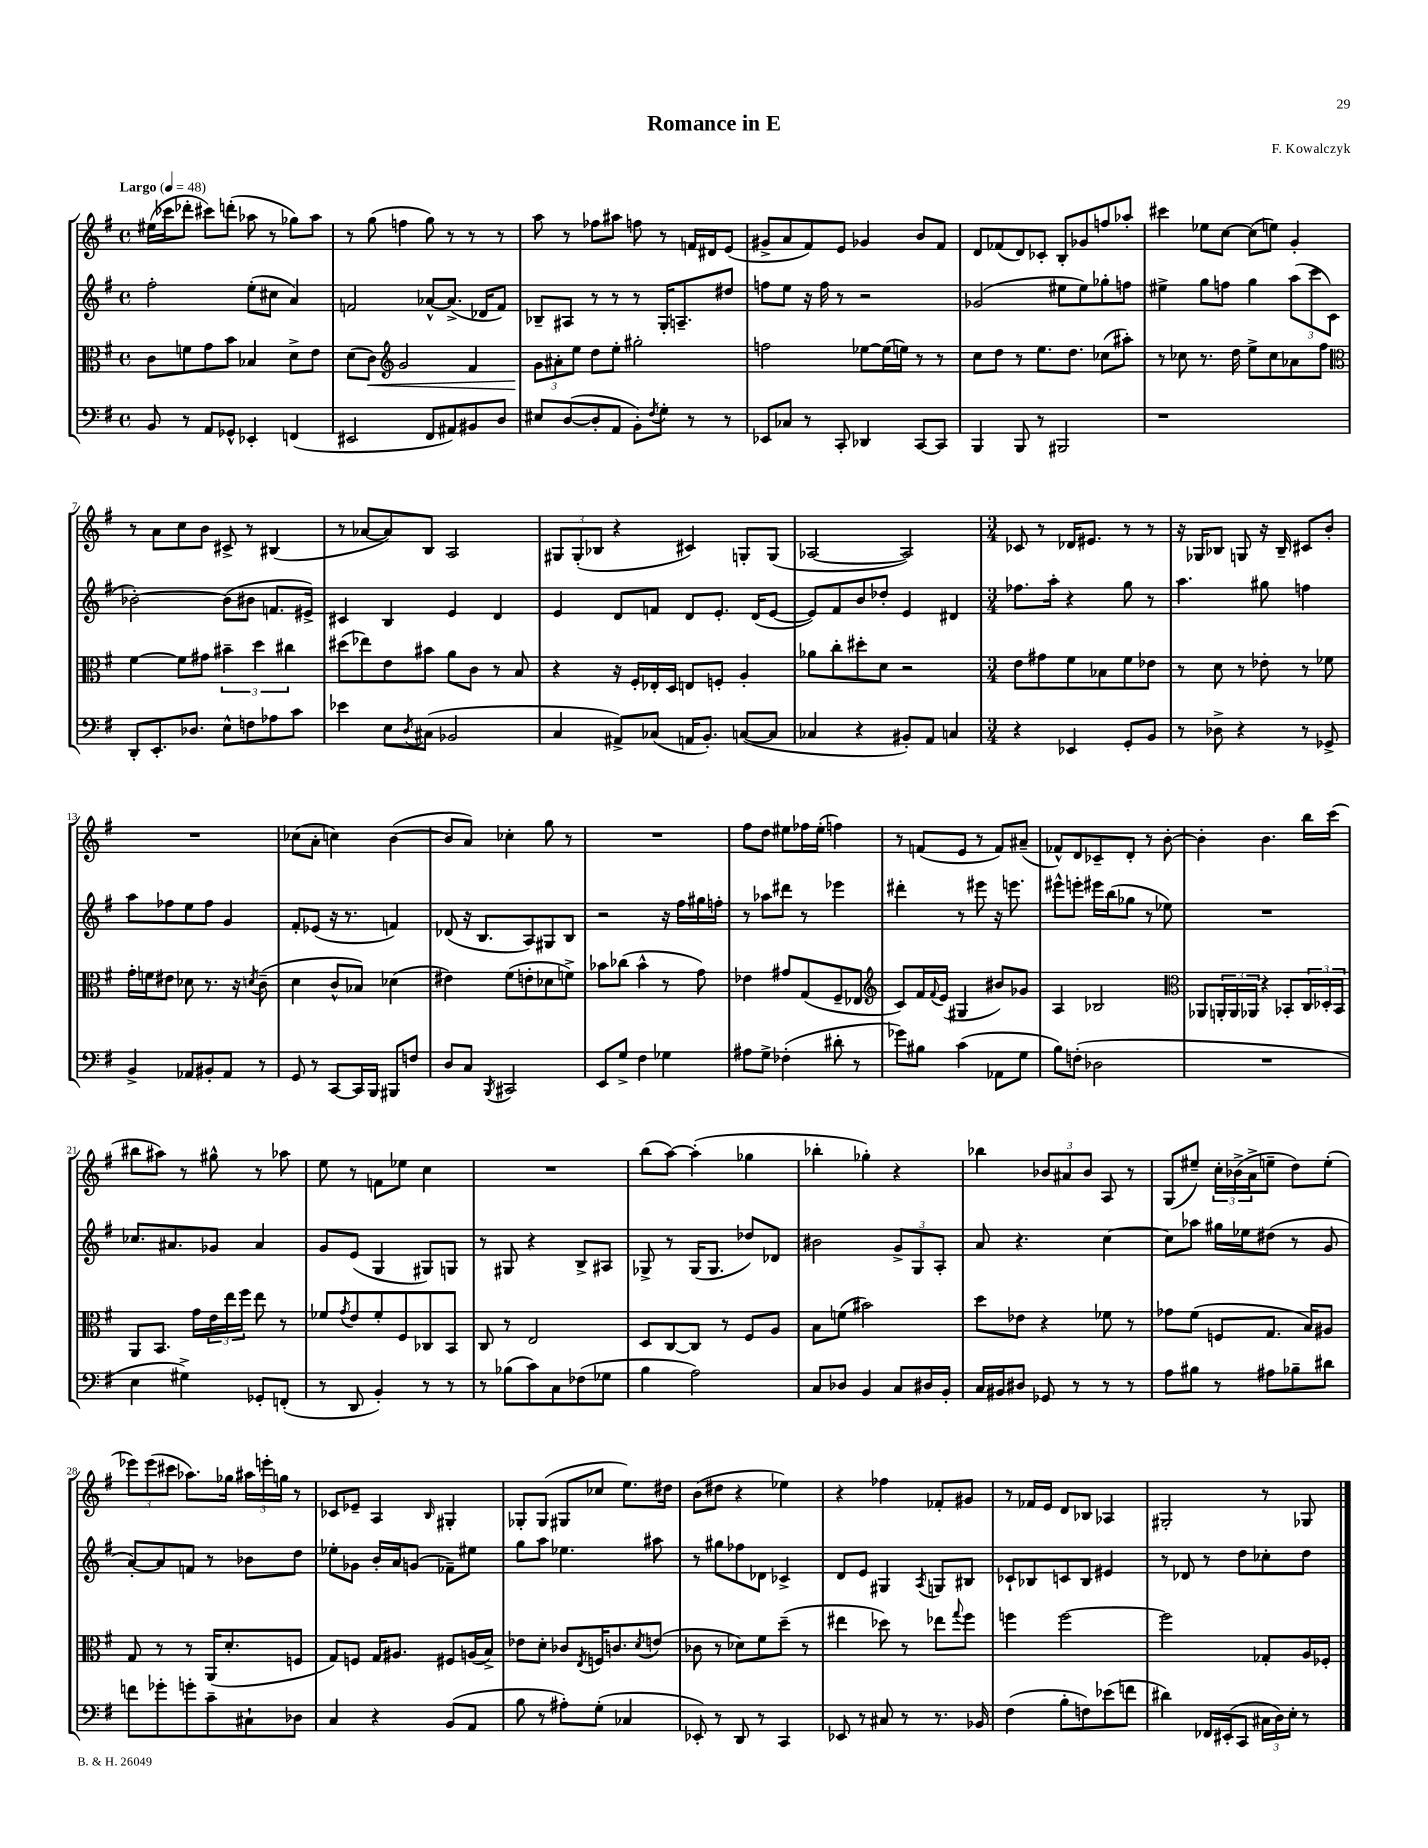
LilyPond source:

\header { title = "Romance in E" composer = "F. Kowalczyk" }
<<
\new StaffGroup <<
\new Staff = "s0" {
    \clef treble \key g \major \defaultTimeSignature \time 4/4 \tempo "Largo" 4 = 48
    eis''16( ces'''16 des'''8-. cis'''8) d'''8-.( aes''8 r8 ges''8) aes''8 |
    r8 g''8( f''4 g''8) r8 r8 r8 |
    a''8 r8 fes''8 ais''8 f''8 r8 f'16 dis'16 e'8( |
    gis'8-> a'8 fis'8) e'8 ges'4 b'8 fis'8 |
    d'8 fes'8( d'8) ces'8-. b8-. ges'8 f''8 aes''8-. |
    cis'''4 ees''8 c''8~ c''8( e''8) g'4-. |
    r8 a'8 c''8 b'8 cis'8-> r8 bis4( |
    r8 aes'8~ aes'8) b8 a2 |
    \tuplet 3/2 { gis8 gis8-.( bes8 } r4 cis'4) g8-. g8( |
    aes2~ aes2) |
    \numericTimeSignature \time 3/4 ces'8 r8 des'16 eis'8. r8 r8 |
    r16 ges16 bes8 g8 r16 bes16-- cis'8 b'8-. |
    R2. |
    ces''8( a'8-. c''4) b'4~( |
    b'8 a'8) ces''4-. g''8 r8 |
    R2. |
    fis''8 d''8 eis''8 fes''16 eis''16-.( f''4) |
    r8 f'8( e'8 r8 f'8) ais'8--( |
    fes'8-^) d'8 ces'8-- d'8-. r8 b'8~-. |
    b'4-. b'4. b''16 c'''16( |
    bis''8 ais''8) r8 gis''8-^ r8 aes''8 |
    e''8 r8 f'8 ees''8 c''4 |
    R2. |
    b''8( a''8~) a''4-.( ges''4 |
    bes''4-. ges''4-.) r4 |
    bes''4 \tuplet 3/2 { bes'8 ais'8 bes'8 } a8 r8 |
    g8( eis''8--) \tuplet 3/2 { c''16-. bes'16->( a'16-> } e''8-- d''8) e''8-.( |
    \tuplet 3/2 { ees'''8) ees'''8( cis'''8 } aes''8.) ges''16 \tuplet 3/2 { ais''16 e'''16-. g''16 } r8 |
    ces'8 ees'8-- a4 \grace { b16 } gis4-. |
    ges8-. ges8( gis8 ces''8 e''8.) dis''16 |
    b'8( dis''8 r4 ees''4) |
    r4 fes''4 fes'8-. gis'8 |
    r8 fes'16 e'16 d'8 bes8 aes4 |
    gis2-. r8 ges8 \bar "|." |
}
\new Staff = "s1" {
    \clef treble \key g \major \defaultTimeSignature \time 4/4
    fis''2-. e''8-.( cis''8 a'4) |
    f'2 aes'8~-^ aes'8.->( des'16 f'8) |
    bes8-- ais8 r8 r8 r8 g16-. a8.-- dis''8 |
    f''8 e''8 r16 f''16 r8 r2 |
    ges'2( eis''8 eis''8) ges''8-. f''8 |
    eis''4-> g''8 f''8 g''4 \tuplet 3/2 { a''8( c'''8 c'8 } |
    bes'2~-.) bes'8( bis'8 f'8. eis'16->) |
    cis'4 b4 e'4 d'4 |
    e'4 d'8 f'8 d'8 e'8.-. d'16( e'8~ |
    e'8) fis'8 b'8 des''8-. e'4 dis'4 |
    \numericTimeSignature \time 3/4 fes''8. a''16-. r4 g''8 r8 |
    a''4. gis''8 f''4 |
    a''8 fes''8 e''8 fes''8 g'4 |
    fis'8-. ees'8( r16 r8. f'4) |
    des'8( r16 b8. a8) gis8 b8 |
    r2 r16 fis''16 gis''16 f''16-. |
    r8 aes''8 dis'''8 r8 ees'''4 |
    dis'''4-. r8 eis'''8 r16 e'''8. |
    eis'''8-^ e'''8-. eis'''16 b''16( ges''8 r8 ees''8) |
    R2. |
    ces''8. ais'8. ges'8 ais'4 |
    g'8 e'8( g4 gis8) g8 |
    r8 gis8 r4 b8-> ais8 |
    ges8-> r8 ges16( ges8. des''8) des'8 |
    bis'2 \tuplet 3/2 { g'8-> g8 a8-. } |
    a'8 r4. c''4~ |
    c''8 aes''8 gis''16 ees''16 dis''8( r8 g'8 |
    a'8~-.) a'8 f'8 r8 bes'8 d''8 |
    ees''8-. ges'8 b'16-. a'16 g'8( fes'8--) eis''8 |
    g''8 a''8 ees''4. ais''8 |
    r8 gis''8 fes''8 des'8 ces'4-> |
    d'8 e'8 gis4 \acciaccatura { a8 } g8 bis8 |
    ces'8-! bes8 c'8 bes8 eis'4 |
    r8 des'8 r8 d''8 ces''8-. d''8 \bar "|." |
}
\new Staff = "s2" {
    \clef alto \key g \major \defaultTimeSignature \time 4/4
    c'8 f'8 g'8 b'8 bes4 d'8-> e'8 |
    d'8( c'8\<) \clef treble g'2 fis'4 |
    \tuplet 3/2 { g'8\! ais'8-. e''8 } d''8 e''8-. gis''2-. |
    f''2 ees''8~ ees''16( e''16) r8 r8 |
    c''8 d''8 r8 e''8. d''8. ces''8( ais''8-.) |
    r8 ces''8 r8. d''16 e''8-> ces''8 aes'8 fis''8 |
    \clef alto fis'4~ fis'8 gis'8 \tuplet 3/2 { bis'4-- d''4 cis''4 } |
    dis''8( ees''8) e'8 bis'8 a'8 c'8 r8 b8 |
    r4 r16 fis16-. ees16-. d16 e8 f8-. a4-. |
    aes'8 c''8-. dis''8-. d'8 r2 |
    \numericTimeSignature \time 3/4 e'8 gis'8 fis'8 bes8 fis'8 ees'8 |
    r8 d'8 r8 ees'8-. r8 fes'8 |
    g'16-. f'16 eis'8 des'8 r8. r16 \acciaccatura { d'8 } c'8--( |
    d'4 c'8-^ bes8) des'4( |
    eis'4) fis'8( e'8-. des'8 f'8->) |
    bes'8 ces''8( bes'4-^ r8 g'8) |
    ees'4 gis'8 g8( fis8-- ees8 |
    \clef treble c'8) fis'16 \appoggiatura { fis'8 } e'16( gis4 bis'8) ges'8 |
    a4 bes2 |
    \clef alto aes,8 \tuplet 3/2 { a,16-. a,16 aes,16 } r4 bes,8-. \tuplet 3/2 { c16 des16-. bes,16 } |
    a,8 b,8. g'16 \tuplet 3/2 { e'16 e''16 fis''16 } e''8 r8 |
    fes'8 \acciaccatura { g'8 } e'8 fes'8-. fis8 ces8 b,8 |
    c8 r8 e2 |
    d8 c8~ c8 r8 fis8 a8 |
    b8 f'8( bis'2) |
    d''8 ees'8 r4 fes'8 r8 |
    ges'8 fis'8( f8 g8. b16) ais8 |
    g8 r8 r8 a,16( d'8.-. f8 |
    g8) f8 g16 ais8. fis8 a16( b16->) |
    ees'8 d'8-. ces'8 \acciaccatura { e8 } f16 c'8. \acciaccatura { d'8 } e'8( |
    ces'8 r8 des'8) fis'8 d''8--( r8 |
    eis''4 des''8) r8 ees''8 \appoggiatura { g''8 } fis''8 |
    f''4 f''2~ |
    f''2 ges8-. a16 fes16-. \bar "|." |
}
\new Staff = "s3" {
    \clef bass \key g \major \defaultTimeSignature \time 4/4
    b,8 r8 a,8 ges,8-^ ees,4-. f,4( |
    eis,2 fis,8 ais,8) bis,8 d8 |
    eis8 d8~( d8-. a,8 b,8-.) \acciaccatura { fis8 } g8-. r8 r8 |
    ees,8 ces8 r8 c,8-. des,4 c,8~ c,8 |
    b,,4 b,,8 r8 bis,,2 |
    r1 |
    d,8-. e,8.-. des8. e8-^ f8 aes8 c'8 |
    ees'4 e8 \acciaccatura { d8 } cis8( bes,2 |
    c4 ais,8->) ces8( a,16 b,8.-.) c8~( c8 |
    ces4 r4 bis,8-.) a,8 c4 |
    \numericTimeSignature \time 3/4 r4 ees,4 g,8-. b,8 |
    r8 des8-> r4 r8 ges,8-> |
    b,4-> aes,8 bis,8-. aes,8 r8 |
    g,8 r8 c,8~ c,16 b,,16 bis,,8 f8 |
    d8 c8 \acciaccatura { b,,8 } cis,2 |
    e,8 g8-> fis4 ges4 |
    ais8 g8-> fes4-.( dis'8-. r8 |
    ges'8) bis8 c'4( aes,8 g8 |
    b8) f8-.( des2 |
    R2. |
    e4 gis4->) ges,8-. f,8-.( |
    r8 d,8 b,4-.) r8 r8 |
    r8 bes8( c'8) c8 fes8( ges8 |
    b4 a2) |
    c8 des8 b,4 c8 dis16 b,16-. |
    c16 bis,16 dis8 ges,8 r8 r8 r8 |
    a8 bis8 r8 ais8 bes8-- dis'8 |
    f'8 ges'8-. g'8-. c'8-- cis8-! des8 |
    c4 r4 b,8( a,8 |
    b8 r8 ais8-.) g8-.( ces4 |
    ees,8-.) r8 d,8 r8 c,4 |
    ees,8 r8 cis8 r8 r8. bes,16 |
    fis4( b8-. f8) ees'8( f'8 |
    dis'4) fes,16 eis,16-.( c,8 \tuplet 3/2 { cis16 d16) e16-. } r8 \bar "|." |
}
>>
>>
